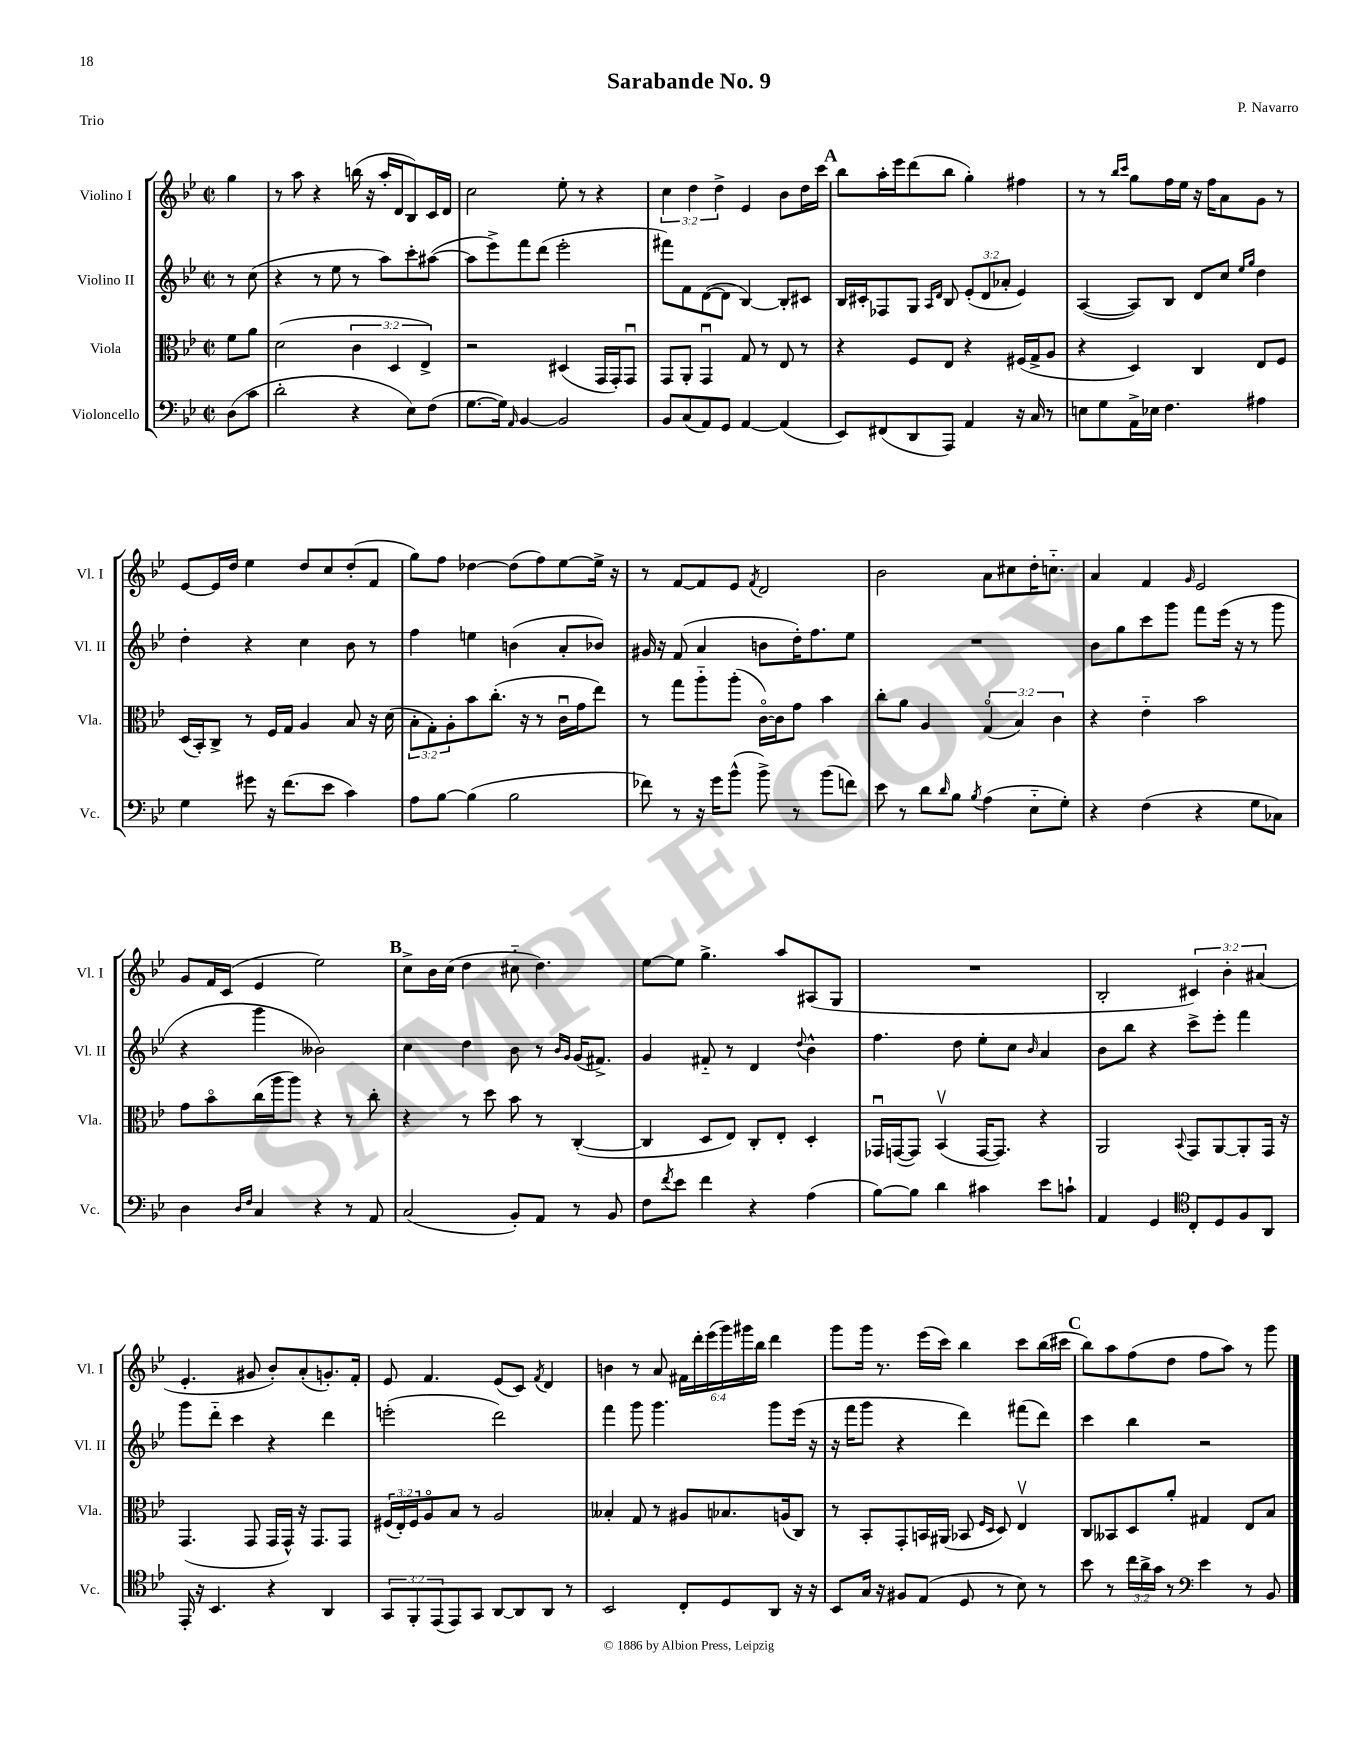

**kern	**kern	**kern	**kern
*part4	*part3	*part2	*part1
*staff4	*staff3	*staff2	*staff1
*I"Violoncello	*I"Viola	*I"Violino II	*I"Violino I
*I'Vc.	*I'Vla.	*I'Vl. II	*I'Vl. I
*clefF4	*clefC3	*clefG2	*clefG2
*k[b-e-]	*k[b-e-]	*k[b-e-]	*k[b-e-]
*M2/2	*M2/2	*M2/2	*M2/2
*met(c|)	*met(c|)	*met(c|)	*met(c|)
=	=	=	=
(8D\L	8f\L	8r	4gg\
8c\J	8a\J	(8cc\	.
=1	=1	=1	=1
2d'\	(2d\	4r	8r
.	.	.	8aa\
.	.	8r	4r
.	.	8ee-\	.
4r	6c\	8r	(16bbn\
.	.	.	16r
.	.	8aa\L)	16aa'/LL
.	6D/	.	.
.	.	.	16d/J
8E-\L)	.	8ccc'\	8B-/)
.	6E-^/)	.	.
(8F\J	.	([8aa#X\J	16c/L
.	.	.	16d/JJ
=2	=2	=2	=2
[8.G\L	2r	8aa#\L]	2cc\
.	.	8eee-^\)	.
16G\Jk])	.	.	.
16qqAA/	.	.	.
[4BB-/	.	8fff\	.
.	.	(8ddd\J	.
2BB-/]	(4D#X/	2eee-'\	8ee-'\
.	.	.	8r
.	16GG/LL	.	4r
.	16GG'/J)	.	.
.	8GGu/J	.	.
=3	=3	=3	=3
8BB-/L	8GG/L	8fff#X\L)	6cc\
(8C/	8AA'/J	8f\	.
.	.	.	6dd\
8AA/)	4GGu/	([8d\	.
.	.	.	6dd^\
8GG/J	.	8d\J]	.
[4AA/	8G/	[4B-/)	4e-/
.	8r	.	.
(4AA/]	8E-/	8B-'/L]	8b-\L
.	8r	8c#X/J	16dd\L
.	.	.	16ccc\JJ
!!LO:REH:place=s1:t=A
=4	=4	=4	=4
8EE-/L)	4r	16B-/LL	8bb-\L
.	.	16c#X'/J	.
(8FF#X/	.	8F-X/	16aa'\L
.	.	.	16eee-\J
8DD/	8F/L	8G/J	(8ddd\
.	.	16qqA/LL	.
.	.	16qqd/JJ	.
8AAA/J)	8E-/J	8B-/	8bb-\J
4AA/	4r	(12e-'/L	4gg'\)
.	.	12d/	.
.	.	12a-X'/J	.
16r	(16F#X/LL	4e-/)	4ff#X\
16C/	16G^/J	.	.
8r	8A/J	.	.
=5	=5	=5	=5
8En\L	4r	([4A/	8r
8G\	.	.	8r
.	.	.	16qqbb-/LL
.	.	.	16qqccc/JJ
16AA^\L	4D/)	8A/L])	8gg\L
16E-X\JJ	.	.	.
4.F\	.	8B-/J	16ff\L
.	.	.	16ee-\JJ
.	4C/	8d/L	16r
.	.	.	16ff\KL
.	.	8cc/J	8a\
.	.	16qqee-/LL	.
.	.	16qqgg/JJ	.
4A#X\	8E-/L	4dd\	8g\J
.	8F/J	.	8r
!!LO:LB:g=z
=6	=6	=6	=6
4G\	(16D/LL	4dd'\	[8e-/L
.	16BB-'/J)	.	.
.	8C^/J	.	16e-/L]
.	.	.	16dd/JJ
8g#X\	8r	4r	4ee-\
16r	16F/LL	.	.
(8.f\L	16G/JJ	.	.
.	4A/	4cc\	8dd/L
8e-\J	.	.	8cc/
4c\)	8B-/	8b-\	(8dd'/
.	16r	8r	8f/J
.	(16d\	.	.
=7	=7	=7	=7
8A\L	12B-'\L	4ff\	8gg\L)
.	12G'\)	.	.
[8B-\J	.	.	8ff\J
.	12A'\	.	.
(4B-\]	8b-\	4een\	[4dd-X\
.	(8.cc'\J	.	.
2B-\	.	(4bn\	(8dd-\L]
.	16r	.	.
.	8r	.	8ff\)
.	16cu\LL	8a'/L	[8ee-\
.	16g\J	.	.
.	8ee-\J)	8b-X/J)	16ee-^\Jk]
.	.	.	16r
=8	=8	=8	=8
8f-X\)	8r	16g#X/	8r
.	.	16r	.
8r	8gg\L	(8f/	[8f/L
16r	8aa\	4a/	8f/]
16g\KL	.	.	.
(8b-^^\J	(8aa'\J	.	8e-/J
.	.	.	8qf/
8b-^\)	[16c\LL)	8bn\L	2d/
.	16c\J]	.	.
8r	8g\J	16dd'\K)	.
.	.	8.ff\	.
(8b-\L	4b-\	.	.
8fn\J)	.	8ee-\J	.
=9	=9	=9	=9
8e-\	8cc'\L	1r	2b-\
8r	8a\J	.	.
8d\L	4A/	.	.
16qqd/	.	.	.
8B-\J	.	.	.
8qB-/	.	.	.
(4A\	(6G/	.	8a\L
.	.	.	8cc#X\
.	6B-/)	.	.
8E-\L	.	.	16dd'\K
.	.	.	8.ccn\J
.	6c\	.	.
8G'\J)	.	.	.
=10	=10	=10	=10
4r	4r	8b-\L	4a/
.	.	8gg\	.
(4F\	4e-\	8ccc\	4f/
.	.	8ggg\J	.
.	.	.	16qqg/
4r	2b-\	8fff\L	2e-/
.	.	(16eee-\Jk	.
.	.	16r	.
8G\L	.	8r	.
8C-X\J)	.	8ggg\	.
!!LO:LB:g=z
=11	=11	=11	=11
4D\	8g\L	4r	8g/L
.	8b-\	.	16f/L
.	.	.	(16c/JJ
16qqD/LL	.	.	.
16qqF/JJ	.	.	.
4C/	(16cc\L	4ggg\	4e-/
.	16aa\J	.	.
.	8aa\J)	.	.
4r	4r	2b--X\)	2ee-\)
8r	8r	.	.
8AA/	8cc'\	.	.
!!LO:REH:place=s1:t=B
=12	=12	=12	=12
(2C/	4r	4cc\	8cc^\L
.	.	.	16b-\L
.	.	.	(16cc\JJ
.	8r	4dd\	4dd\
.	8dd\	.	.
8BB-'/L)	8b-\	8b-\	8cc#X\
8AA/J	8r	8r	4.dd\)
.	.	16qqb-/LL	.
.	.	16qqg/JJ	.
8r	([4C'/	(16g/KL	.
.	.	8.f#X^/J)	.
8BB-/	.	.	.
=13	=13	=13	=13
8F\L	4C/]	4g/	[8ee-\L
8qf/	.	.	.
8e-\J	.	.	8ee-\J]
4f\	8D/L	8f#X/	4.gg^\
.	8E-/J)	8r	.
4r	8C'/L	4d/	.
.	8E-'/J	.	8aa/L
.	.	8qqdd/	.
(4A\	4D'/	4b-^^\	(8A#X/
.	.	.	8G/J
=14	=14	=14	=14
[8B-\L)	16GG-Xu/LL	4.ff\	1r
.	([16GGn/J	.	.
8B-\J]	8GG/J])	.	.
4d\	(4BB-v/	.	.
.	.	8dd\	.
4c#X\	[16GG/KL	8ee-'\L	.
.	8.GG/J])	.	.
.	.	8cc\J	.
.	.	16qqb-/	.
8e-\L	4r	4a/	.
8cn`\J	.	.	.
=15	=15	=15	=15
4AA/	2AA/	8b-\L	2B-'/
.	.	8bb-\J	.
4GG/	.	4r	.
*clefC4	*	*	*
.	8qqBB-/	.	.
8C'/L	8GG/L	8ccc^\L	6c#X/)
8D/	[8AA/	8eee-'\J	.
.	.	.	6b-'\
8F/	8AA'/]	4fff\	.
.	.	.	(6a#X/
8AA/J	16GG/Jk	.	.
.	16r	.	.
!!LO:LB:g=z
=16	=16	=16	=16
16EE-'/	(4.GG/	8ggg\L	4.e-'/
16r	.	.	.
4.BB-/	.	8ddd\J	.
.	.	4ccc\	.
.	8GG/	.	8g#X/
4r	16GG/LL	4r	8b-'/L)
.	16GG^^/JJ)	.	.
.	16r	.	(8a'/
.	8.GG/L	.	.
4AA/	.	4ddd\	8.gn'/)
.	8GG/J	.	.
.	.	.	16f'/Jk
=17	=17	=17	=17
12GG/L	(24F#X/LL	(2eeen'\	8e-/
.	24E-'/)	.	.
12FF'/	24F#/J	.	.
.	8A/	.	4.f/
(12EE-/	.	.	.
8EE-/)	8B-/J	.	.
8GG/J	8r	.	.
[8AA/L	2A/	2ddd\)	(8e-/L
8AA/]	.	.	8c/J)
.	.	.	8qf/
8AA/J	.	.	4d/
8r	.	.	.
=18	=18	=18	=18
2BB-/	4B--X'/	4fff\	4bn\
.	8G/	8ggg\	8r
.	8r	4.ggg\	8a/
8C'/L	8A#X/L	.	24f#X\LL
.	.	.	24ddd'\
.	.	.	(24eee-\
8D/	8.B-X/	.	24ggg\)
.	.	.	24ggg#X\
.	.	.	24bb-\JJ
8AA/J	.	8ggg\L	4ddd\
.	(16An/k	.	.
16r	8C/J)	(16eee-\Jk	.
16r	.	16r	.
=19	=19	=19	=19
8BB-/L	8r	16r	8ggg\L
.	.	16fff\KL	.
16G/Jk	8BB-'/L	8ggg\J	16ggg\Jk
16r	.	.	8.r
8F#X/L	8GG'/	4r	.
(8E-/J	16BBn/L	.	(16eee-\LL
.	(16AA#X/JJ	.	16ccc\JJ)
8D/	8BB-X/	4ddd\)	4bb-\
.	16qqF/LL	.	.
.	16qqD/JJ	.	.
8r	8D/)	.	.
8B-\)	4E-v/	(8fff#X\L	8ccc\L
8r	.	8ddd\J)	(16bb-\L
.	.	.	16ccc#X\JJ
!!LO:REH:place=s1:t=C
=20	=20	=20	=20
8b-\	8C/L	4ccc\	8bb-\L)
8r	8BB--X/	.	8aa\
24cc\LL	8D/	4bb-\	(8ff\
24a^\	.	.	.
24g\JJ	.	.	.
8r	8a'/J	.	8dd\J
*clefF4	*	*	*
4e-\	4G#X/	2r	8ff\L
.	.	.	8aa\J)
8r	8E-/L	.	8r
8BB-/	8B-/J	.	8ggg\
==	==	==	==
*-	*-	*-	*-
